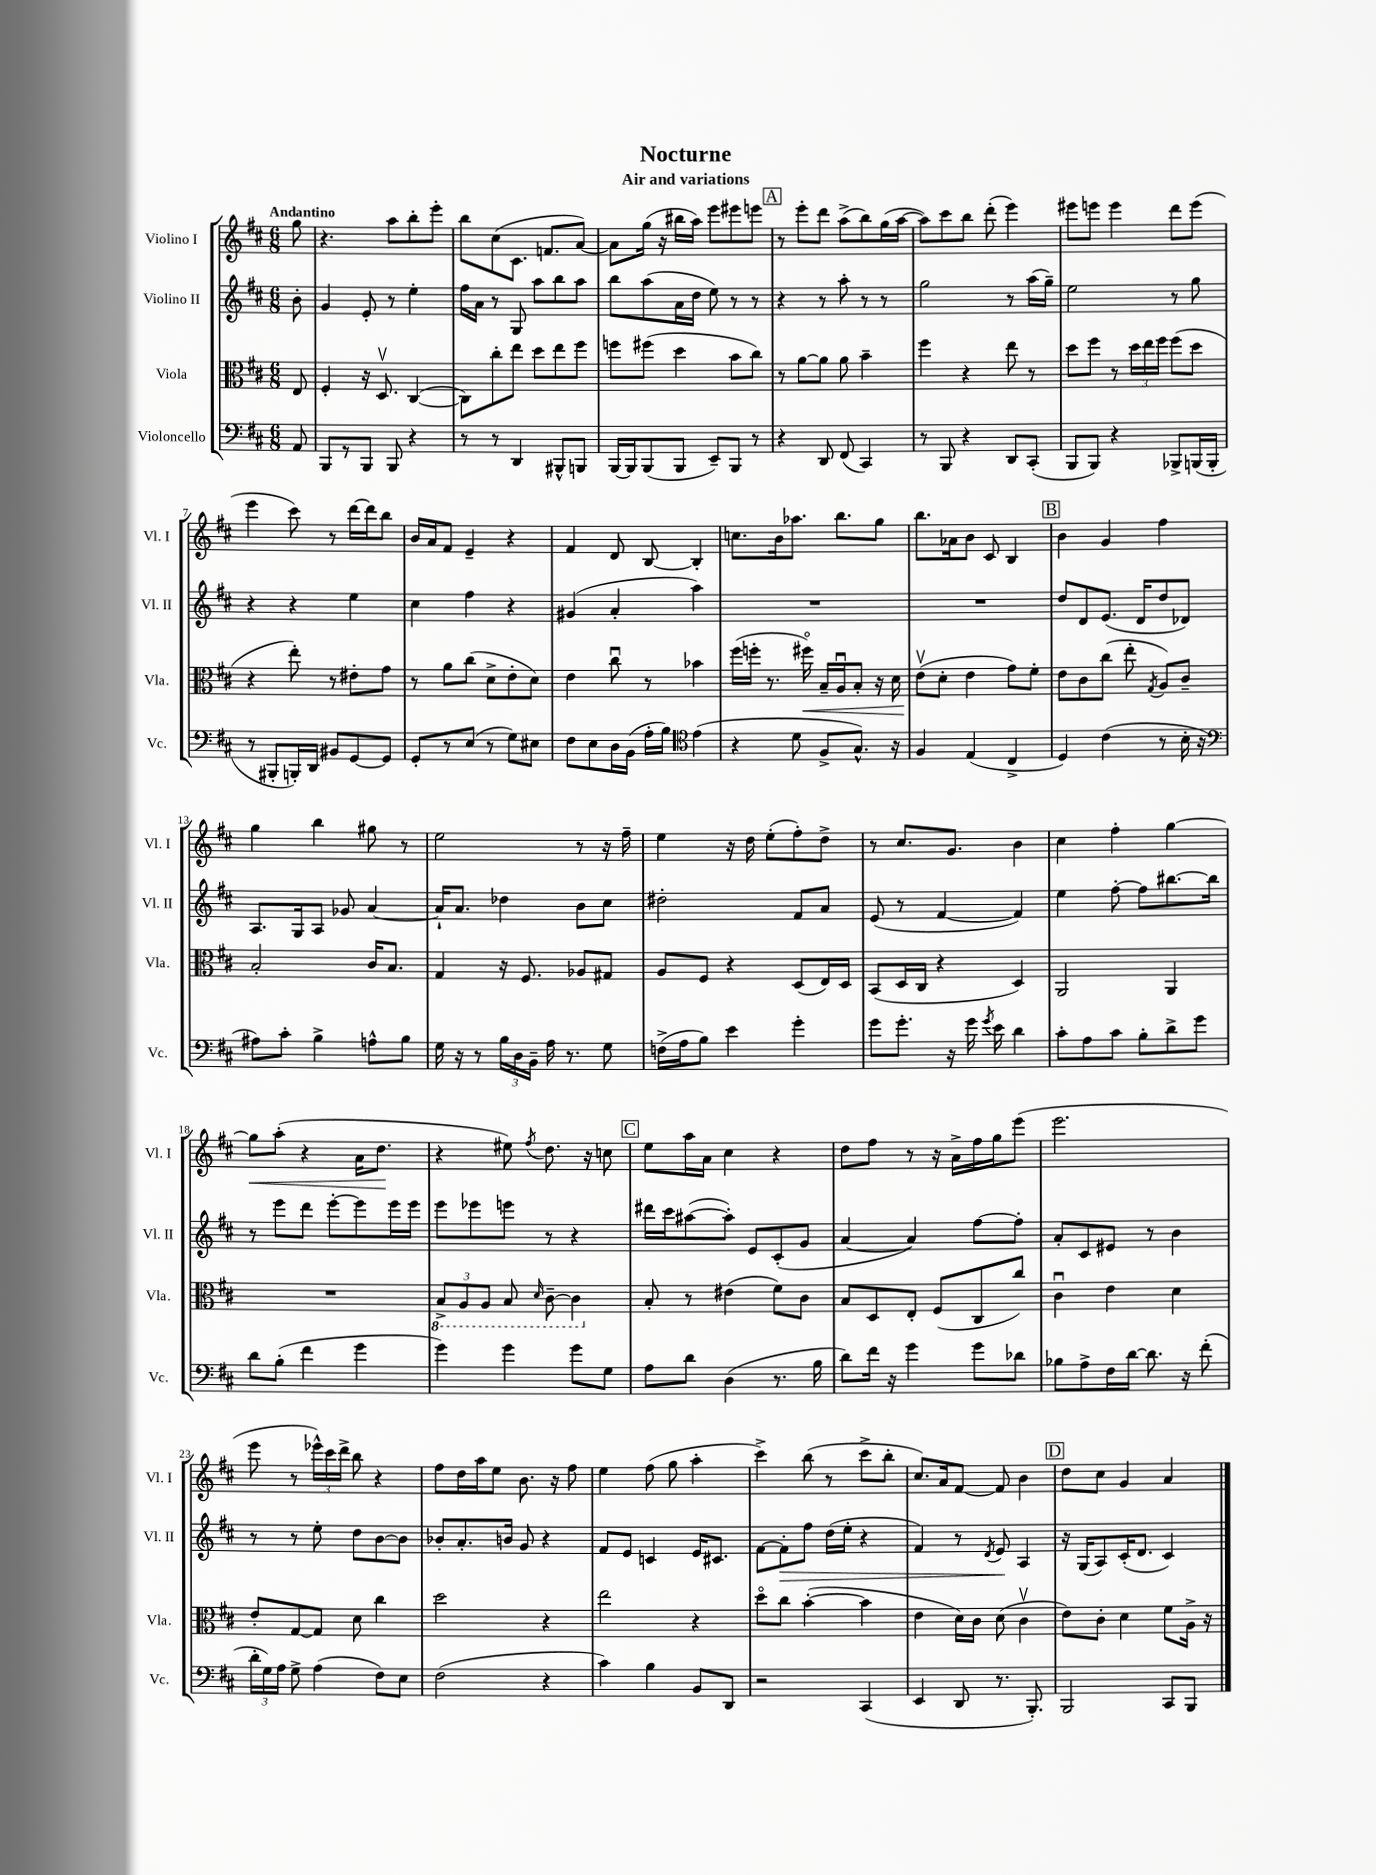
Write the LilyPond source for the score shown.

\header { title = "Nocturne" subtitle = "Air and variations" }
<<
\new StaffGroup <<
\new Staff = "s0" \with { instrumentName = "Violino I" shortInstrumentName = "Vl. I" } {
    \clef treble \key d \major \numericTimeSignature \time 6/8 \partial 8 \tempo "Andantino"
    \autoBeamOff g''8 |
    r4. a''8[ b''8-. e'''8]-. |
    b''8[ cis''8( cis'8.] f'8.[ a'8]~) |
    a'8[ g''16]( r16 bis''16[ a''16]) e'''8[ eis'''8 e'''8] |
    \mark \markup { \box "A" } r8 e'''8[-. d'''8] a''8[->( b''8) g''16( a''16]~ |
    a''8[) cis'''8 b''8] d'''8-.( e'''4) |
    eis'''8[ e'''8] e'''4 d'''8[ e'''8]( |
    e'''4 cis'''8) r8 d'''16[~ d'''16 b''8] |
    b'16[ a'16 fis'8] e'4-- r4 |
    fis'4 d'8 b8~ b4-. |
    c''8.[ b'16 aes''8.] b''8.[ g''8] |
    b''8.[ aes'16 b'8] cis'8 b4 |
    \mark \markup { \box "B" } b'4 g'4 fis''4 |
    g''4 b''4 gis''8 r8 |
    e''2 r8 r16 fis''16-- |
    e''4 r16 d''16 e''8[-.( fis''8-.) d''8]-> |
    r8 cis''8.[ g'8.] b'4 |
    cis''4 fis''4-. g''4~ |
    g''8[\< a''8]-.( r4 a'16[ d''8.]\! |
    r4 eis''8) \acciaccatura { fis''8 } d''8. r16 c''8 |
    \mark \markup { \box "C" } e''8[ a''16 a'16] cis''4 r4 |
    d''8[ fis''8] r8 r16 a'16[-> fis''16 g''16 e'''8]( |
    e'''2. |
    e'''8 r8 \tuplet 3/2 { ees'''16[-^) cis'''16 d'''16]-> } b''8 r4 |
    fis''8[ d''16 a''16 e''8] b'8. r16 fis''8 |
    e''4 fis''8( g''8 a''4-. |
    cis'''4->) b''8( r8 cis'''8[-> b''8]-. |
    cis''8.[) a'16 fis'8]~ fis'8 b'4 |
    \mark \markup { \box "D" } d''8[ cis''8] g'4 a'4 \bar "|." |
}
\new Staff = "s1" \with { instrumentName = "Violino II" shortInstrumentName = "Vl. II" } {
    \clef treble \key d \major \numericTimeSignature \time 6/8 \partial 8
    \autoBeamOff b'8-. |
    g'4 e'8-. r8 e''4-. |
    fis''16[ a'16] r8 g8 a''8[ b''8 a''8] |
    b''8[ a''8( a'16 d''16] e''8) r8 r8 |
    \mark \markup { \box "A" } r4 r8 a''8-. r8 r8 |
    g''2 r8 a''16[( g''16]--) |
    e''2 r8 g''8 |
    r4 r4 e''4 |
    cis''4 fis''4 r4 |
    gis'4( a'4-. a''4) |
    R2. |
    R2. |
    \mark \markup { \box "B" } d''8[ d'8 e'8.]( d'16[ d''8 des'8]) |
    a8.[ g16 a8] ges'8 a'4~ |
    a'16[-! a'8.] des''4 b'8[ cis''8] |
    dis''2-. fis'8[ a'8] |
    e'8( r8 fis'4~ fis'4) |
    e''4 fis''8~-. fis''8[ bis''8.~ bis''16] |
    r8 e'''8[ d'''8] e'''8[~-. e'''8 e'''16 e'''16] |
    e'''8[ ees'''8 e'''8] r8 r4 |
    \mark \markup { \box "C" } dis'''16[ cis'''16 ais''8~( ais''8]-.) e'8[ cis'8-.( g'8] |
    a'4~ a'4) fis''8[~ fis''8]-. |
    a'8[-. cis'8 eis'8] r8 b'4 |
    r8 r8 e''8-. d''8[ b'8~ b'8] |
    bes'8[-. a'8.-. b'16] g'8 r4 |
    fis'8[ e'8] c'4 e'16[ cis'8.] |
    fis'8[~ fis'8-.\> fis''8] d''16[( e''16]-. r4 |
    fis'4) r8 \acciaccatura { d'8 } e'8\! a4 |
    \mark \markup { \box "D" } r16 g16[( a8) cis'16-.( d'8.] cis'4) \bar "|." |
}
\new Staff = "s2" \with { instrumentName = "Viola" shortInstrumentName = "Vla." } {
    \clef alto \key d \major \numericTimeSignature \time 6/8 \partial 8
    \autoBeamOff e8 |
    fis4-. r16 d8.\upbow cis4~( |
    cis8[) cis''8-. e''8] d''8[ e''8 fis''8] |
    f''8[ fis''8]( d''4 b'8[ cis''8]) |
    \mark \markup { \box "A" } r8 a'8[~ a'8] a'8 b'4-- |
    fis''4 r4 e''8 r8 |
    d''8[ fis''8] r8 \tuplet 3/2 { d''16[ e''16 fis''16] } fis''8[( d''8] |
    r4 e''8-.) r8 eis'8[-. g'8] |
    r8 a'8[ cis''8]( d'8[-> e'8-. d'8]) |
    e'4 cis''8\downbow r8 bes'4 |
    fis''16[( f''16]-. r8. fis''16\flageolet\<) b16[-- a16\downbow b8]-. r16 d'16 |
    e'8[\upbow\!( d'8]-. e'4 g'8[) fis'8]-. |
    \mark \markup { \box "B" } e'8[ cis'8 cis''8]( e''8-. \acciaccatura { g8 } a8[) cis'8]-- |
    b2-. cis'16[ b8.] |
    g4 r16 fis8. aes8[ gis8] |
    a8[ fis8] r4 d8[( e16) d16] |
    b,8[( d16 cis16] r4 d4) |
    a,2 a,4 |
    R2. |
    \tuplet 3/2 { \ottava #-1 b,8[-> a,8 a,8] } b,8 \grace { d16 } cis8~-- cis4 \ottava #0 |
    \mark \markup { \box "C" } b8-. r8 eis'4( fis'8[) cis'8] |
    b8[ d8 e8]-. fis8[( cis8 cis''8]) |
    cis'4\downbow e'4 d'4 |
    e'8[-. g8~ g8] d'8 cis''4 |
    d''2 r4 |
    e''2 r4 |
    d''8[\flageolet cis''8] b'4~-.( b'4 |
    e'4 d'16[) cis'16] d'8( cis'4\upbow |
    \mark \markup { \box "D" } e'8[) cis'8]-. d'4 fis'8[ a16]-> r16 \bar "|." |
}
\new Staff = "s3" \with { instrumentName = "Violoncello" shortInstrumentName = "Vc." } {
    \clef bass \key d \major \numericTimeSignature \time 6/8 \partial 8
    \autoBeamOff a,8 |
    b,,8[ r8 b,,8] b,,8 r4 |
    r8 r8 d,4 bis,,8[-^ b,,8] |
    b,,16[~ b,,16 b,,8( b,,8] e,8[--) b,,8] r8 |
    \mark \markup { \box "A" } r4 d,8 fis,8( cis,4) |
    r8 b,,8 r4 d,8[ cis,8]-.( |
    b,,8[ b,,8]) r4 bes,,8[-> b,,16( b,,16]-. |
    r8 bis,,8[-. b,,16-.) d,16] bis,8[ g,8~ g,8] |
    g,8[-. r8 e8]( r8 g8[) eis8] |
    fis8[ e8 d16 b,16]( a16[-. b16]) \clef tenor e'4( |
    r4 d'8 fis8[-> g8.]-^) r16 |
    fis4 e4( cis4-> |
    \mark \markup { \box "B" } d4) cis'4( r8 b16-. r16 |
    \clef bass ais8[) cis'8]-. b4-> a8[-^ b8] |
    g16 r16 r8 \tuplet 3/2 { b16[ d16 b,16]-- } a16 r8. g8 |
    f16[->( a16 b8]) e'4 g'4-. |
    g'8[ g'8.]-. r16 g'16 \acciaccatura { g'8 } e'16 d'4 |
    cis'8[-. a8 cis'8] b8[-. d'8-> g'8] |
    d'8[ b8]-.( fis'4 g'4 |
    g'4) g'4 g'8[ g8] |
    \mark \markup { \box "C" } a8[ d'8] d4( r8. b16 |
    d'8[) fis'16] r16 g'4 g'8[ des'8] |
    bes8[ a8-> fis16 d'16]~ d'8. r16 fis'8-.( |
    \tuplet 3/2 { d'16[-. g16) a16] } g8-> a4( fis8[) e8] |
    fis2( r4 |
    cis'4) b4 b,8[ d,8] |
    r2 cis,4( |
    e,4 d,8 r8. b,,8.-.) |
    \mark \markup { \box "D" } b,,2 cis,8[ b,,8] \bar "|." |
}
>>
>>
